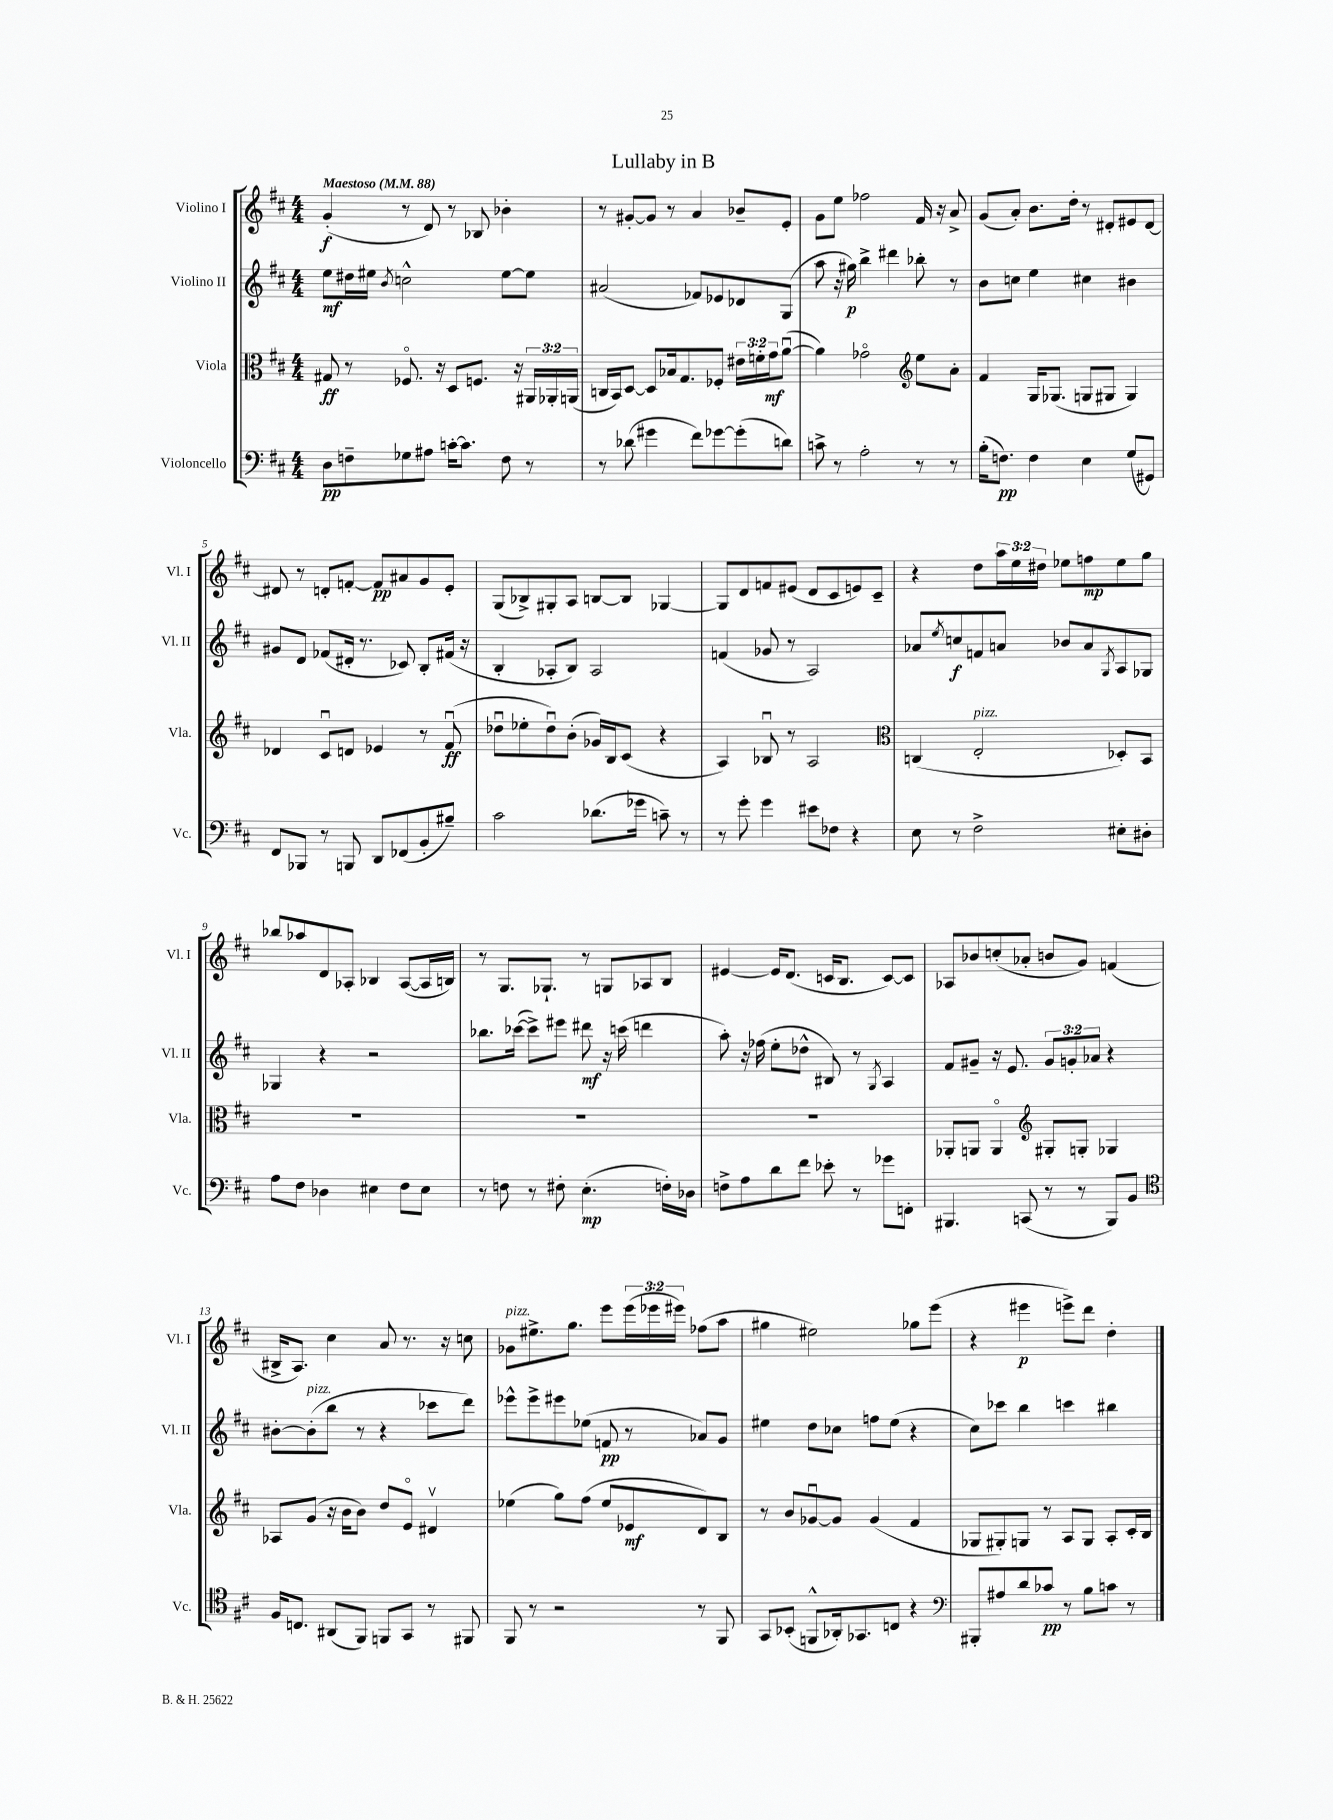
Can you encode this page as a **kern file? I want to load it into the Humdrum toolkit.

**kern	**kern	**kern	**kern
*staff4	*staff3	*staff2	*staff1
*clefF4	*clefC3	*clefG2	*clefG2
*k[f#c#]	*k[f#c#]	*k[f#c#]	*k[f#c#]
*M4/4	*M4/4	*M4/4	*M4/4
*MM88	*MM88	*MM88	*MM88
8D\L	8G#/	8ee\L	(4g'/
8F~\	8r	16dd#\L	.
.	.	16ee#\JJ	.
.	.	8qb/	.
8G-\	8.F-o/	2cc^^\	8r
8A#\J	.	.	8d/)
.	16r	.	.
[16c'\LK	8D/L	.	8r
8.c\]J	.	.	.
.	8.F/J	.	8B-/
8F\	.	[8ee#\L	4b-'\
.	16r	.	.
8r	24AA#/LL	8ee#\]J	.
.	24AA-'/	.	.
.	(24AA/JJ	.	.
=	=	=	=
8r	16C/LL	(2a#/	8r
.	16BB/J)	.	.
(8d-\	[8D/J	.	[8g#'/L
4g#\	8D/]L	.	8g#/]J
.	16B-/k	.	8r
.	8.G/	.	.
8f#\L)	.	8f-/L)	4a/
[8g-\	8F-'/J	8e-/	.
(8g-'\]	24e#\LL	8d-/	8b-~/L
.	24f'\	.	.
.	24g\J	.	.
8d\J)	([8au\J	(8G/J	8e'/J
=	=	=	=
8c^\	4a\])	8aa\	8g\L
8r	.	16r	8ee\J
.	.	16gg#\)	.
2A'\	2g-o\	4bb^\	2ff-\
.	.	4ddd#\	.
*	*clefG2	*	*
8r	8ee\L	8bb-'\	16f#/
.	.	.	16r
8r	8a'\J	8r	8a^/
=	=	=	=
(16B'\LK	4f#/	8b\L	(8g/L
8.F\J)	.	.	.
.	.	8cc\J	8a'/J)
4F\	16G/LK	4ee\	8.b\L
.	(8.G-/J	.	.
.	.	.	16dd'\Jk
4E\	8G/L	4cc#\	8r
.	8G#/J	.	8d#'/L
(8G/L	4G#/)	4b#\	8e#/
8GG#/J)	.	.	[8d#/J
=	=	=	=
8FF#/L	4d-/	8g#/L	8d#/]
8BBB-/J	.	8d/J	8r
8r	8c#u/L	(8f-/L	8d'/L
8BBB/	8d/J	16d#'/Jk	[8f'/J
.	.	8.r	.
8DD/L	4e-/	.	8f/]L
(8FF-/	.	8c-/)	8a#/
8BB'/	8r	8B'/L	8g/
8B#~/J)	(8f#u/	(16f#/Jk	8e'/J
.	.	16r	.
=	=	=	=
2c#\	8dd-u\L	4B'/	(8G/L
.	8ee-'\	.	8B-^/)
.	8dd-u\)	8A-'/L	8G#'/
.	(8b'\J	8B/J)	8A/J
(8.d-\L	16g-/LL)	2A-/	[8B/L
.	16B/J	.	.
.	(8c#/J	.	8B/]J
16g-\Jk	.	.	.
8c~\)	4r	.	[4G-/
8r	.	.	.
=	=	=	=
8r	4A/)	(4f/	8G-/]L
8g'\	.	.	8d/
4g\	8B-u/	8g-/	8f/
.	8r	8r	(8e#/J
8e#\L	2A/	2A/)	8d/L
8F-\J	.	.	8c#/
4r	.	.	8e/)
.	.	.	8c#~/J
=	=	=	=
*	*clefC3	*	*
8E\	(4C/	8a-/L	4r
.	.	8qee/	.
8r	.	8cc/	.
2F#^\	2E'/	8f/	8dd\L
.	.	8a/J	24aa\L
.	.	.	24ee\
.	.	.	24dd#\JJ
.	.	8b-/L	8ee-\L
.	.	8a/	8ff\
.	.	8qG/	.
8E#'\L	8D-'/L)	8A/	8ee-\
8D#'\J	8BB/J	8G-/J	8gg\J
=	=	=	=
8A\L	1r	4G-/	8bb-/L
8F#\J	.	.	8aa-/
4D-\	.	4r	8d/
.	.	.	8A-'/J
4E#\	.	2r	4B-/
8F#\L	.	.	([8A-/L
8E#\J	.	.	16A-/]L
.	.	.	16B/JJ)
=	=	=	=
8r	1r	8.bb-\L	8r
8F\	.	.	8.G/L
.	.	([16ccc-\Jk	.
8r	.	8ccc-^\]L)	.
.	.	.	8.G-`/J
8F#'\	.	8eee#\J	.
(4.E'\	.	8ddd#\	8r
.	.	16r	8G/L
.	.	(16ccc\	.
.	.	4ddd\	8A-/
16F'\LL)	.	.	8B/J
16D-\JJ	.	.	.
=	=	=	=
8F^\L	1r	8aa'\)	[4e#/
8A\	.	16r	.
.	.	(16ff-\	.
8d\	.	8ee'\L	16e#/]LK
.	.	.	(8.d/J
8f#\J	.	8dd-^^\J	.
8e-'\	.	8B#/)	16c/LK
.	.	.	8.B/J
8r	.	8r	.
.	.	8qG/	.
8g-\L	.	4A/	[8c/L)
8FF'\J	.	.	8c/]J
=	=	=	=
4.BBB#/	8AA-'/L	8f#/L	8A-/L
.	8AA/J	8g#~/J	8b-/
.	4AAo/	16r	(8cc'/
.	.	8.e/	.
(8CC/	.	.	8a-'/J
*	*clefG2	*	*
8r	8G#'/L	12g#/L	8b/L
.	.	12g'/	.
8r	8G'/J	.	8g/J)
.	.	12a-/J	.
8BBB#/L)	4G-/	4r	(4f/
8BB/J	.	.	.
=	=	=	=
*clefC4	*	*	*
16F#/LK	8A-/L	[8b#'\L	16B#^/LK
8.C/J	.	.	8.A/J)
.	(8g/J	(8b#'\]	.
(8AA#/L	16r	8bb\J	4cc#\
.	16b\LK	.	.
8FF#/J)	8b\J)	8r	.
8FF/L	8dd/L	4r	8a/
8GG/J	8eo/J	.	8.r
8r	4d#v/	8ccc-\L	.
.	.	.	16r
8FF#/	.	8ddd\J)	8cc\
=	=	=	=
8FF#/	(4ee-\	8eee-^^\L	8g-\L
8r	.	8eee-^\	8.ee#^\
2r	8gg\L)	8eee#\	.
.	.	.	8.gg\J
.	(8ff#\J	(8ee-\J	.
.	8ee-/L	8f/	8eee\L
.	8e-/	8r	(24eee\L
.	.	.	24eee-\
.	.	.	24eee#\JJ)
8r	8d/)	8a-/L)	(8ff-\L
8FF#/	8B/J	8g/J	8aa\J
=	=	=	=
8GG/L	8r	4ee#\	4gg#\
(8BB-'/J	8b/L	.	.
8FF^^/L	[8g-u/	8dd\L	2ee#\)
16AA-'/k)	8g-/]J	8cc-\J	.
8.GG-/	.	.	.
.	(4g-/	8ff\L	.
8C/J	.	(8ee#\J	.
4r	4f#/	4r	8gg-\L
.	.	.	(8eee\J
=	=	=	=
*clefF4	*	*	*
8BBB#'/L	8G-/L	8cc#\L)	4r
8A#/	8G#'/)	8ccc-\J	.
8d/	8G/J	4bb\	4eee#\
8c-/J	8r	.	.
8r	8A/L	4ccc\	8eee^\L)
8B\L	8G/J	.	8ddd\J
8c\J	8A'/L	4bb#\	4dd'\
8r	16c#'/L	.	.
.	16B/JJ	.	.
==	==	==	==
*-	*-	*-	*-
